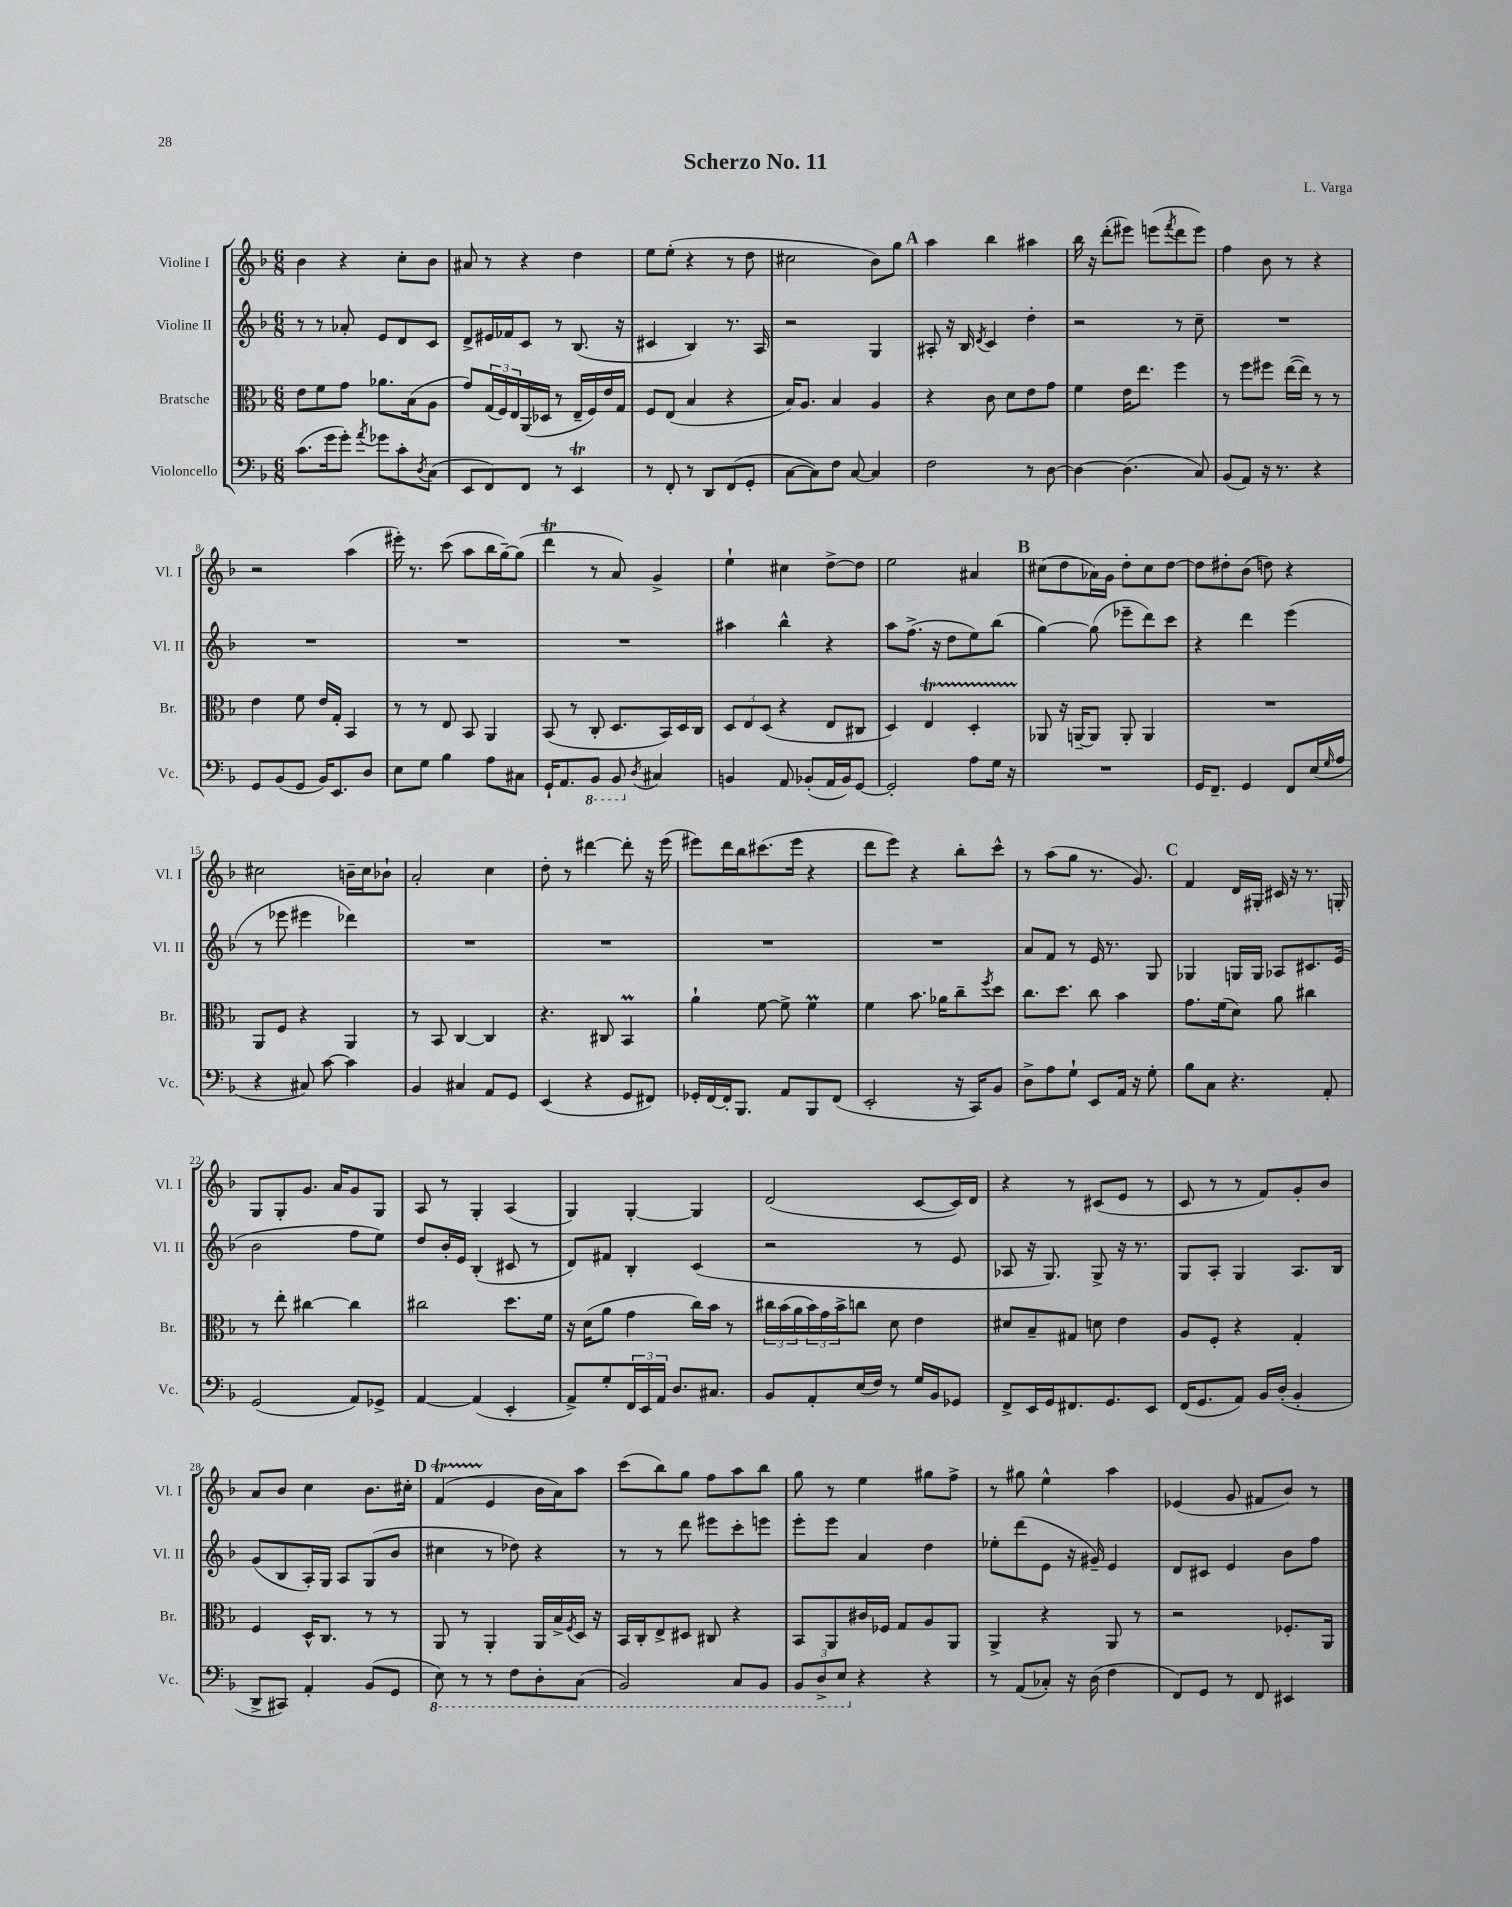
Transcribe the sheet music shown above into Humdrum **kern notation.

**kern	**kern	**kern	**kern
*staff4	*staff3	*staff2	*staff1
*clefF4	*clefC3	*clefG2	*clefG2
*k[b-]	*k[b-]	*k[b-]	*k[b-]
*M6/8	*M6/8	*M6/8	*M6/8
(8.c\L	8e\L	8r	4b-\
.	8f\	8r	.
16g\k	.	.	.
8g'\J)	8g\J	8a-'/	4r
8qa/	.	.	.
8g-\L	8.a-\L	8e/L	.
8c'\	.	8d/	8cc'\L
.	(16B-\k	.	.
8qD/	.	.	.
(8C\J	8A\J	8c/J	8b-\J
=	=	=	=
8EE/L	8g/L)	8d^/L	8a#/
8FF/)	(24G/L	16e#/L	8r
.	24F/)	.	.
.	.	16f-/J	.
.	24E/	.	.
8FF/J	(16AA/	8c/J	4r
.	16D-/JJ	.	.
8r	8r	8r	.
4EE/	16E~/LL	(8.B-/	4dd\
.	16F/)	.	.
.	16e/	.	.
.	16G/JJ	16r	.
=	=	=	=
8r	8F/L	4c#/	8ee\L
8FF'/	(8E/J	.	(8ee'\J
8r	4B-/	4B-/)	4r
8DD/L	.	.	.
(8FF/	4r	8.r	8r
8GG'/J	.	.	8dd\
.	.	16A/	.
=	=	=	=
[8C\L	16B-/LK)	2r	2cc#\
.	8.A/J	.	.
8C\])	.	.	.
8F\J	4B-/	.	.
[8C/	.	.	.
4C/]	4A/	4G/	8b-\L)
.	.	.	8gg\J
=	=	=	=
2F\	4r	8A#'/	4aa\
.	.	16r	.
.	.	16B-/	.
.	.	8qd/	.
.	8c\	4c/	4bb-\
.	8d\L	.	.
8r	8e\	4dd'\	4aa#\
[8D\	8g\J	.	.
=	=	=	=
4D\_	4f\	2r	16bb-\
.	.	.	16r
.	.	.	(8ddd'\L
(4.D\]	16e\LK	.	8eee#\J)
.	8.ee\J	.	.
.	.	.	(8eee\L
.	.	.	8qfff/
.	4ff\	8r	8ddd\
8C/)	.	8cc~\	8eee\J)
=	=	=	=
(8BB-/L	8r	2.r	4ff\
8AA/J)	8ff\L	.	.
16r	8ff#\J	.	8b-\
8.r	.	.	.
.	([16ee\LL	.	8r
.	16ee\]JJ)	.	.
4r	8r	.	4r
.	8r	.	.
=	=	=	=
8GG/L	4e\	2.r	2r
(8BB-/	.	.	.
8GG/J	8f\	.	.
16BB-/LK)	16e/LL	.	.
8.EE/	16G'/JJ	.	.
.	4BB-/	.	(4aa\
8D/J	.	.	.
=	=	=	=
8E\L	8r	2.r	16eee#'\)
.	.	.	8.r
8G\J	8r	.	.
4B-\	8E/	.	(8ccc\
.	8BB-/	.	8aa\L
8A\L	4AA/	.	16bb-\L
.	.	.	[16gg~\J)
8C#\J	.	.	(8gg\]J
=	=	=	=
16GG`/LK	(8BB-/	2.r	4ddd\
8.AA/	.	.	.
.	8r	.	.
8BBB-/J	8C'/	.	8r
8BBB-/	8.D/L	.	8a/)
8qD/	.	.	.
4C#/	.	.	4g^/
.	16BB-/L)	.	.
.	16D/	.	.
.	16C/JJ	.	.
=	=	=	=
4BB/	12D/L	4aa#\	4ee`\
.	12E/	.	.
.	(12D/J	.	.
8AA/	4r	4bb-^^\	4cc#\
(8BB-'/L	.	.	.
16AA/L	8E/L	4r	[8dd^\L
16BB-/J)	.	.	.
[8GG/J	8C#/J	.	8dd\]J
=	=	=	=
2GG'/]	4D/)	8aa\L	2ee\
.	.	(8.ff^\J	.
.	4E/	.	.
.	.	16r	.
.	.	8dd\L	.
8A\L	4D'/	8ee\)	4a#/
16G\Jk	.	(8bb-\J	.
16r	.	.	.
=	=	=	=
2.r	8AA-/	[4gg\)	(8cc#\L
.	16r	.	8dd\
.	[16AA~/LK	.	.
.	8AA/]J	(8gg\]	16a-\L)
.	.	.	16g\JJ
.	8AA'/	8eee-~\L	8dd'\L
.	4AA/	8ddd\)	8cc#\
.	.	8ccc\J	[8dd\J
=	=	=	=
16GG/LK	2.r	4r	8dd\]L
8.FF~/J	.	.	.
.	.	.	8dd#'\
4GG/	.	4ddd\	(8b-\J
.	.	.	8dd\)
8FF/L	.	(4eee\	4r
(16E/L	.	.	.
16qqG/	.	.	.
16A/JJ	.	.	.
=	=	=	=
4r	8AA/L	8r	2cc#\
.	8F/J	8eee-\	.
8C#/)	4r	4eee#\	.
[8c\	.	.	.
4c\]	4AA/	4ddd-\)	16b~\LL
.	.	.	16cc#\J
.	.	.	8b-`\J
=	=	=	=
4BB-/	8r	2.r	2a'/
.	8BB-/	.	.
4C#/	[4C/	.	.
8AA/L	4C/]	.	4cc\
8GG/J	.	.	.
=	=	=	=
(4EE/	4.r	2.r	8dd'\
.	.	.	8r
4r	.	.	[4ddd#\
.	8C#/	.	.
8GG/L	4BB-/	.	8ddd#'\]
8FF#/J)	.	.	16r
.	.	.	(16eee\
=	=	=	=
16GG-'/LL	4a`\	2.r	8eee#\L)
[16FF/	.	.	.
16FF'/]J	.	.	16ddd\L
8.BBB-/J	.	.	16bb-\J
.	[8f\	.	(8.ccc#\
8AA/L	8f^\]	.	.
.	.	.	16eee#\Jk
8BBB-/	4f\	.	4r
(8FF/J	.	.	.
=	=	=	=
2EE'/	4f\	2.r	8ddd\L
.	.	.	8eee\J)
.	8.b-\	.	4r
.	16a-\LK	.	.
16r	8cc~\	.	8bb-'\L
16CC/LK)	.	.	.
.	8qff/	.	.
8BB-/J	8dd\J	.	8ccc^^\J
=	=	=	=
8D^\L	8.cc\L	8a/L	8r
8A\	.	8f/J	(8aa\L
.	8.dd\J	.	.
8G`\J	.	8r	8gg\J
8EE/L	8cc\	16e/	8.r
.	.	8.r	.
16AA/Jk	4b-\	.	.
16r	.	.	8.g/)
8G'\	.	8G/	.
=	=	=	=
8B-\L	8.g\L	4G-/	4f/
8C\J	.	.	.
.	(16f\k	.	.
4.r	8d\J)	16G/LL	16d/LL
.	.	16G/JJ	16G#'/JJ
.	8a\	8A-/L	16c#/
.	.	.	16r
.	4cc#\	8.c#/	8.r
8AA'/	.	.	.
.	.	(16e/Jk	16G'/
=	=	=	=
(2GG/	8r	2b-\	8G/L
.	8ee'\	.	8G'/
.	[4cc#\	.	8.g/J
.	.	.	16a/LK
8AA/L)	4cc#\]	8ff\L	8g/
8GG-^/J	.	8ee\J)	8G/J
=	=	=	=
[4AA/	2cc#\	8dd/L	8A/
.	.	16b-'/L	8r
.	.	16e/JJ	.
(4AA/]	.	(4B-'/	4G'/
4EE'/	8.dd\L	8c#/	(4A/
.	.	8r	.
.	16f\Jk	.	.
=	=	=	=
8AA^/L)	16r	8d/L)	4G/)
.	(16d\LK	.	.
8G'/	8a\J	8f#/J	.
24FF/L	4g\	4B-'/	[4G'/
24EE/	.	.	.
24AA/JJ	.	.	.
8.D/L	.	.	.
.	16cc\LL)	(4c/	4G/]
8.C#/J	16b-\JJ	.	.
.	8r	.	.
=	=	=	=
8BB-/L	24cc#\LL	2r	(2d/
.	(24b-\	.	.
.	24a\	.	.
8AA'/	24b-\)	.	.
.	24g\	.	.
.	24b-^\J	.	.
(16E/L	8cc\J	.	.
16F/JJ)	.	.	.
8r	8d\	.	.
16G/LL	4e\	8r	[8c/L
16BB-/J	.	.	.
8GG-/J	.	8e/	16c/]L)
.	.	.	16d/JJ
=	=	=	=
8FF^/L	8d#/L	8A-/	4r
16EE/L	8B-~/	16r	.
16GG/J	.	8.G/)	.
8.FF#/	8G#/J	.	8r
.	8d\	8G^/	(8c#/L
8.GG/	.	.	.
.	4e\	16r	8e/J
.	.	8.r	.
8EE/J	.	.	8r
=	=	=	=
(16FF/LK	8A/L	8G/L	8c/
8.GG/	.	.	.
.	8F'/J	8A'/J	8r
8AA/J)	4r	4G/	8r
16BB-/LL	.	.	8f/L)
(16D'/JJ	.	.	.
4BB-'/	4G'/	8.A/L	8g'/
.	.	.	8b-/J
.	.	16B-/Jk	.
=	=	=	=
8DD^/L	4F/	(8g/L	8a/L
8CC#/J)	.	8B-/	8b-/J
4AA'/	16D^^/LK	16A'/L)	4cc\
.	8.C/J	16G/JJ	.
.	.	8A/L	.
(8BB-/L	8r	(8G/	8.b-\L
8GG/J	8r	8b-/J	.
.	.	.	16cc#'\Jk
=	=	=	=
8EE\)	8AA/	4cc#\	(4f/
8r	8r	.	.
8r	4AA'/	8r	4e/
8FF\L	.	8dd-\)	.
8DD'\	16AA/LL	4r	16b-\LL
.	16B-^/	.	16a\J)
.	8qF/	.	.
(8CC\J	16D/JJ	.	8aa\J
.	16r	.	.
=	=	=	=
2BBB-/)	16BB-/LL	8r	(8ccc\L
.	16C'/J	.	.
.	8E^/	8r	8bb-\)
.	8D#/J	8ddd\	8gg\J
.	8C#/	8eee#\L	8ff\L
8CC/L	4r	8ccc'\	8aa\
8BBB-/J	.	8eee\J	8bb-\J
=	=	=	=
12BBB-/L	8BB-/L	8eee'\L	8gg\
12DD^/	.	.	.
.	8AA/	8eee\J	8r
12EE/J	.	.	.
4r	16c#/L	4a/	4ee\
.	16F-/JJ	.	.
.	8G/L	.	.
4r	8A/	4dd\	8gg#\L
.	8AA/J	.	8ff^\J
=	=	=	=
8r	4AA^/	8ee-'\L	8r
(8AA/L	.	(8ddd\	8gg#\
8C-'/J)	4r	8e\J	4ee^^\
16r	.	16r	.
(16D\	.	16g#~/)	.
4F\	8AA/	4e/	4aa\
.	8r	.	.
=	=	=	=
8FF/L)	2r	8d/L	(4e-/
8GG/J	.	8c#/J	.
8r	.	4e/	8g/
8FF/	.	.	8f#/L
4EE#/	8.F-'/L	8b-\L	8b-/J)
.	.	8ff\J	8r
.	16AA/Jk	.	.
==	==	==	==
*-	*-	*-	*-
